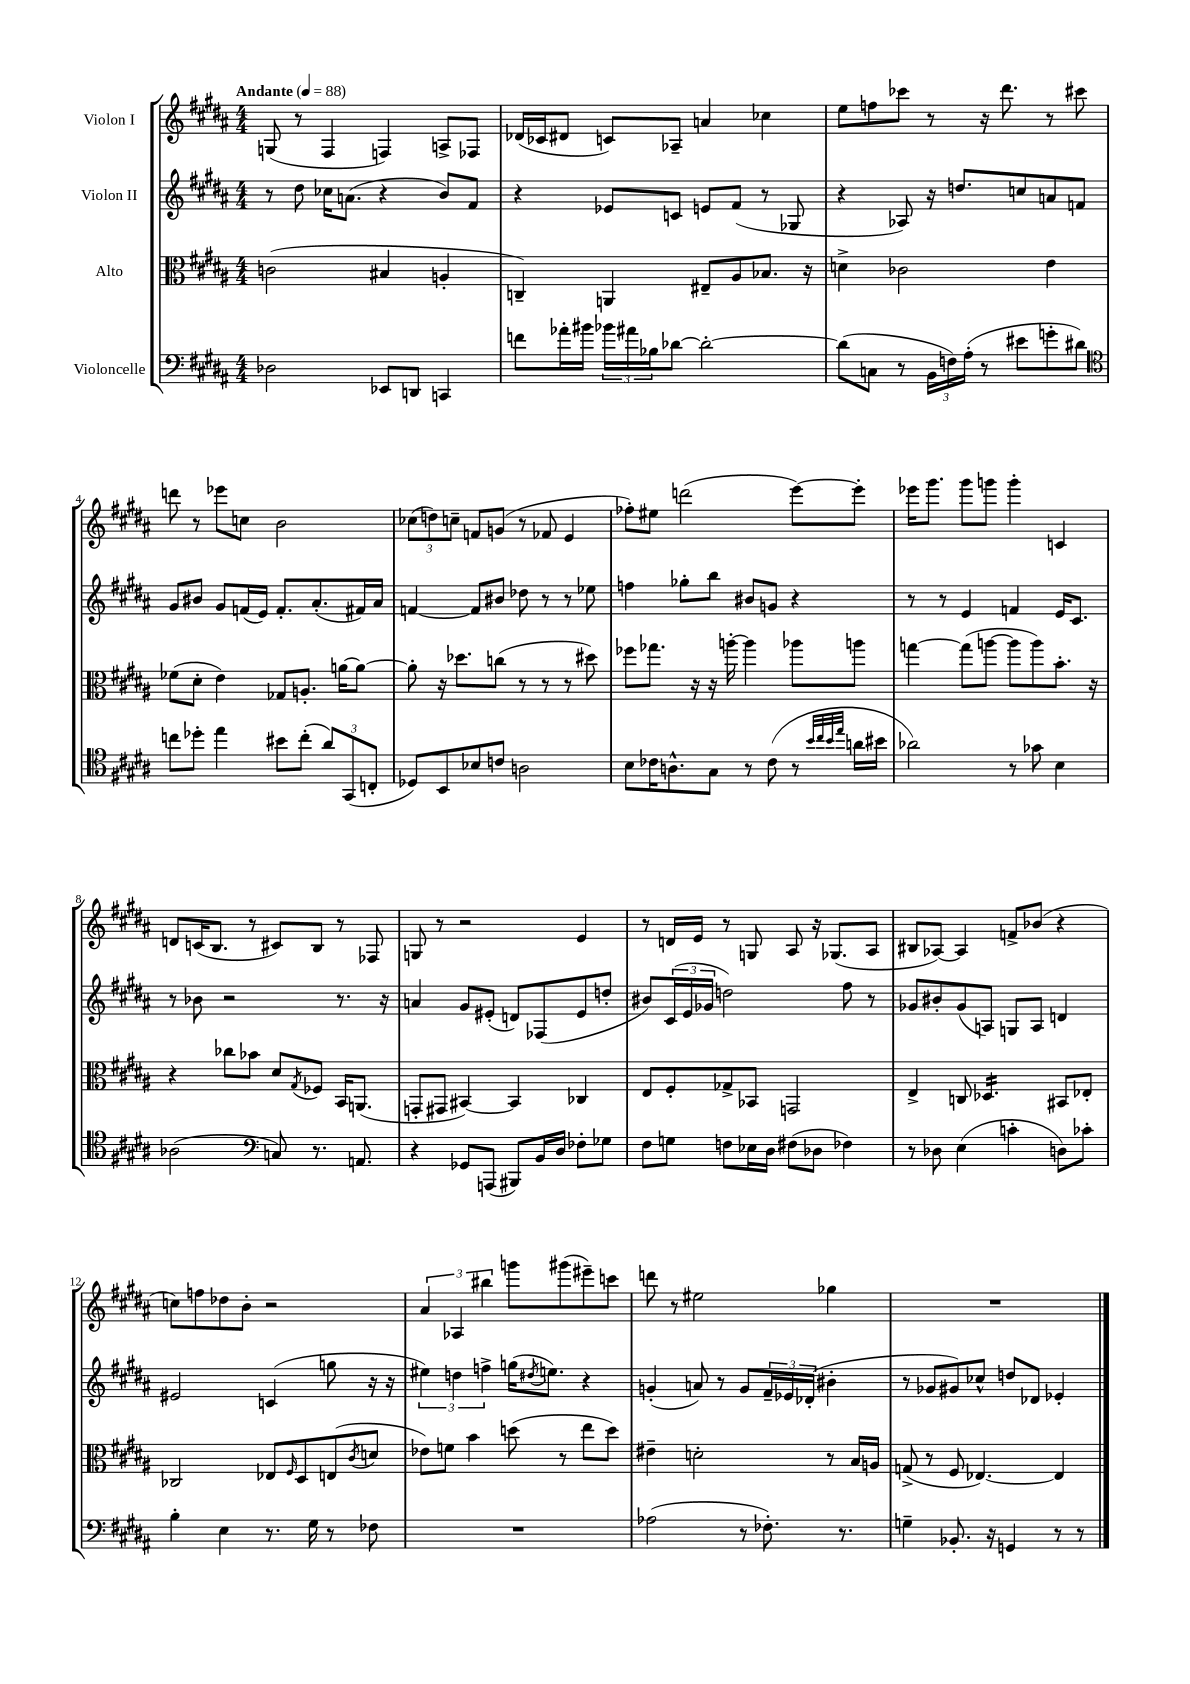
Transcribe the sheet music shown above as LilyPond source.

<<
\new StaffGroup <<
\new Staff = "s0" \with { instrumentName = "Violon I" } {
    \clef treble \key b \major \numericTimeSignature \time 4/4 \tempo "Andante" 4 = 88
    g8( r8 fis4 f4) a8-> fes8 |
    des'16( ces'16 dis'8 c'8) aes8-- a'4 ces''4 |
    e''8 f''8 ces'''8 r8 r16 dis'''8. r8 cis'''8 |
    d'''8 r8 ees'''8 c''8 b'2 |
    \tuplet 3/2 { ces''8( d''8) c''8-- } f'8 g'8( r8 fes'8 e'4 |
    fes''8-.) eis''8 d'''2( e'''8~) e'''8-. |
    ees'''16 gis'''8. gis'''8 g'''8 g'''4-. c'4 |
    d'8 c'16( b8. r8 cis'8) b8 r8 fes8 |
    g8 r8 r2 e'4 |
    r8 d'16 e'16 r8 g8 ais8 r16 ges8.( ais8 |
    bis8 aes8~) aes4 f'8-> bes'8( r4 |
    c''8) f''8 des''8 b'8-. r2 |
    \tuplet 3/2 { ais'4 aes4 bis''4 } g'''8 gis'''8( eis'''8--) c'''8 |
    d'''8 r8 eis''2 ges''4 |
    R1 \bar "|." |
}
\new Staff = "s1" \with { instrumentName = "Violon II" } {
    \clef treble \key b \major \numericTimeSignature \time 4/4
    r8 dis''8 ces''16 a'8.( r4 b'8) fis'8 |
    r4 ees'8 c'8 e'8 fis'8( r8 ges8 |
    r4 aes8) r16 d''8. c''8 a'8 f'8 |
    gis'8 bis'8 gis'8 f'16( e'16) f'8.-. ais'8.-.( fis'16) ais'16 |
    f'4~ f'8 bis'8 des''8 r8 r8 ees''8 |
    f''4 ges''8-. b''8 bis'8 g'8 r4 |
    r8 r8 e'4 f'4 e'16 cis'8. |
    r8 bes'8 r2 r8. r16 |
    a'4 gis'8 eis'8-.( d'8) fes8( eis'8 d''8-. |
    bis'8) \tuplet 3/2 { cis'16( e'16 ges'16 } d''2) fis''8 r8 |
    ges'8 bis'8-. ges'8( a8) g8 a8 d'4 |
    eis'2 c'4( g''8 r16 r16 |
    \tuplet 3/2 { eis''4) d''4 f''4-> } g''16( \acciaccatura { dis''8 } e''8.) r4 |
    g'4-.( a'8) r8 g'8 \tuplet 3/2 { fis'16-- ees'16 des'16-.( } bis'4-. |
    r8 ges'8 gis'8) ces''8-^ d''8 des'8 ees'4-. \bar "|." |
}
\new Staff = "s2" \with { instrumentName = "Alto" } {
    \clef alto \key b \major \numericTimeSignature \time 4/4
    c'2( bis4 a4-. |
    c4--) a,4 eis8-- ais8 bes8. r16 |
    d'4-> ces'2 e'4 |
    fes'8( dis'8-. e'4) ges8 a8.-. a'16~ a'8~ |
    a'8-. r16 des''8. c''8( r8 r8 r8 dis''8) |
    fes''8 ges''8. r16 r16 a''16~-. a''4 aes''8 a''8 |
    g''4~ g''8( a''8~ a''8 a''8) b'8.-. r16 |
    r4 ces''8 bes'8 dis'8 \acciaccatura { gis8 } fes8 b,16 a,8.( |
    g,8-. gis,8 bis,4~) bis,4 ces4 |
    e8 fis8-. ges8-> bes,8 g,2 |
    e4-> c8 des4.:16 bis,8 ees8-. |
    ces2 ees8 \grace { fis16 } dis8 e8( \acciaccatura { cis'8 } d'8 |
    ees'8) f'8 b'4 d''8( r8 e''8 d''8) |
    eis'4-- d'2-. r8 b16 a16 |
    g8->( r8 fis8 ees4.~) ees4 \bar "|." |
}
\new Staff = "s3" \with { instrumentName = "Violoncelle" } {
    \clef bass \key b \major \numericTimeSignature \time 4/4
    des2 ees,8 d,8 c,4 |
    f'8 aes'16-. bis'16 \tuplet 3/2 { bes'16 ais'16 bes16 } des'8~ des'2~-. |
    des'8( c8 r8 \tuplet 3/2 { b,16 f16) ais16-.( } r8 eis'8 g'8-. dis'8) |
    \clef tenor c''8 des''8-. e''4 bis'8 c''8-.( \tuplet 3/2 { ais'8) gis,8( c8-. } |
    des8) b,8 bes8 c'8 a2 |
    b8 ces'16 a8.-^ gis8 r8 ces'8( r8 \grace { b'32 cis''32 b'32 e''32 } a'16 bis'16 |
    aes'2) r8 ges'8 b4 |
    aes2( \clef bass c8) r8. a,8. |
    r4 ges,8 a,,8( bis,,8) b,16 dis16 fes8-. ges8 |
    fis8 g8 f8 ees16 dis16 fis8( des8 fes4) |
    r8 des8 e4( c'4-. d8) ces'8-. |
    b4-. e4 r8. gis16 r8 fes8 |
    R1 |
    aes2( r8 fes8.-.) r8. |
    g4-- bes,8.-. r16 g,4 r8 r8 \bar "|." |
}
>>
>>
